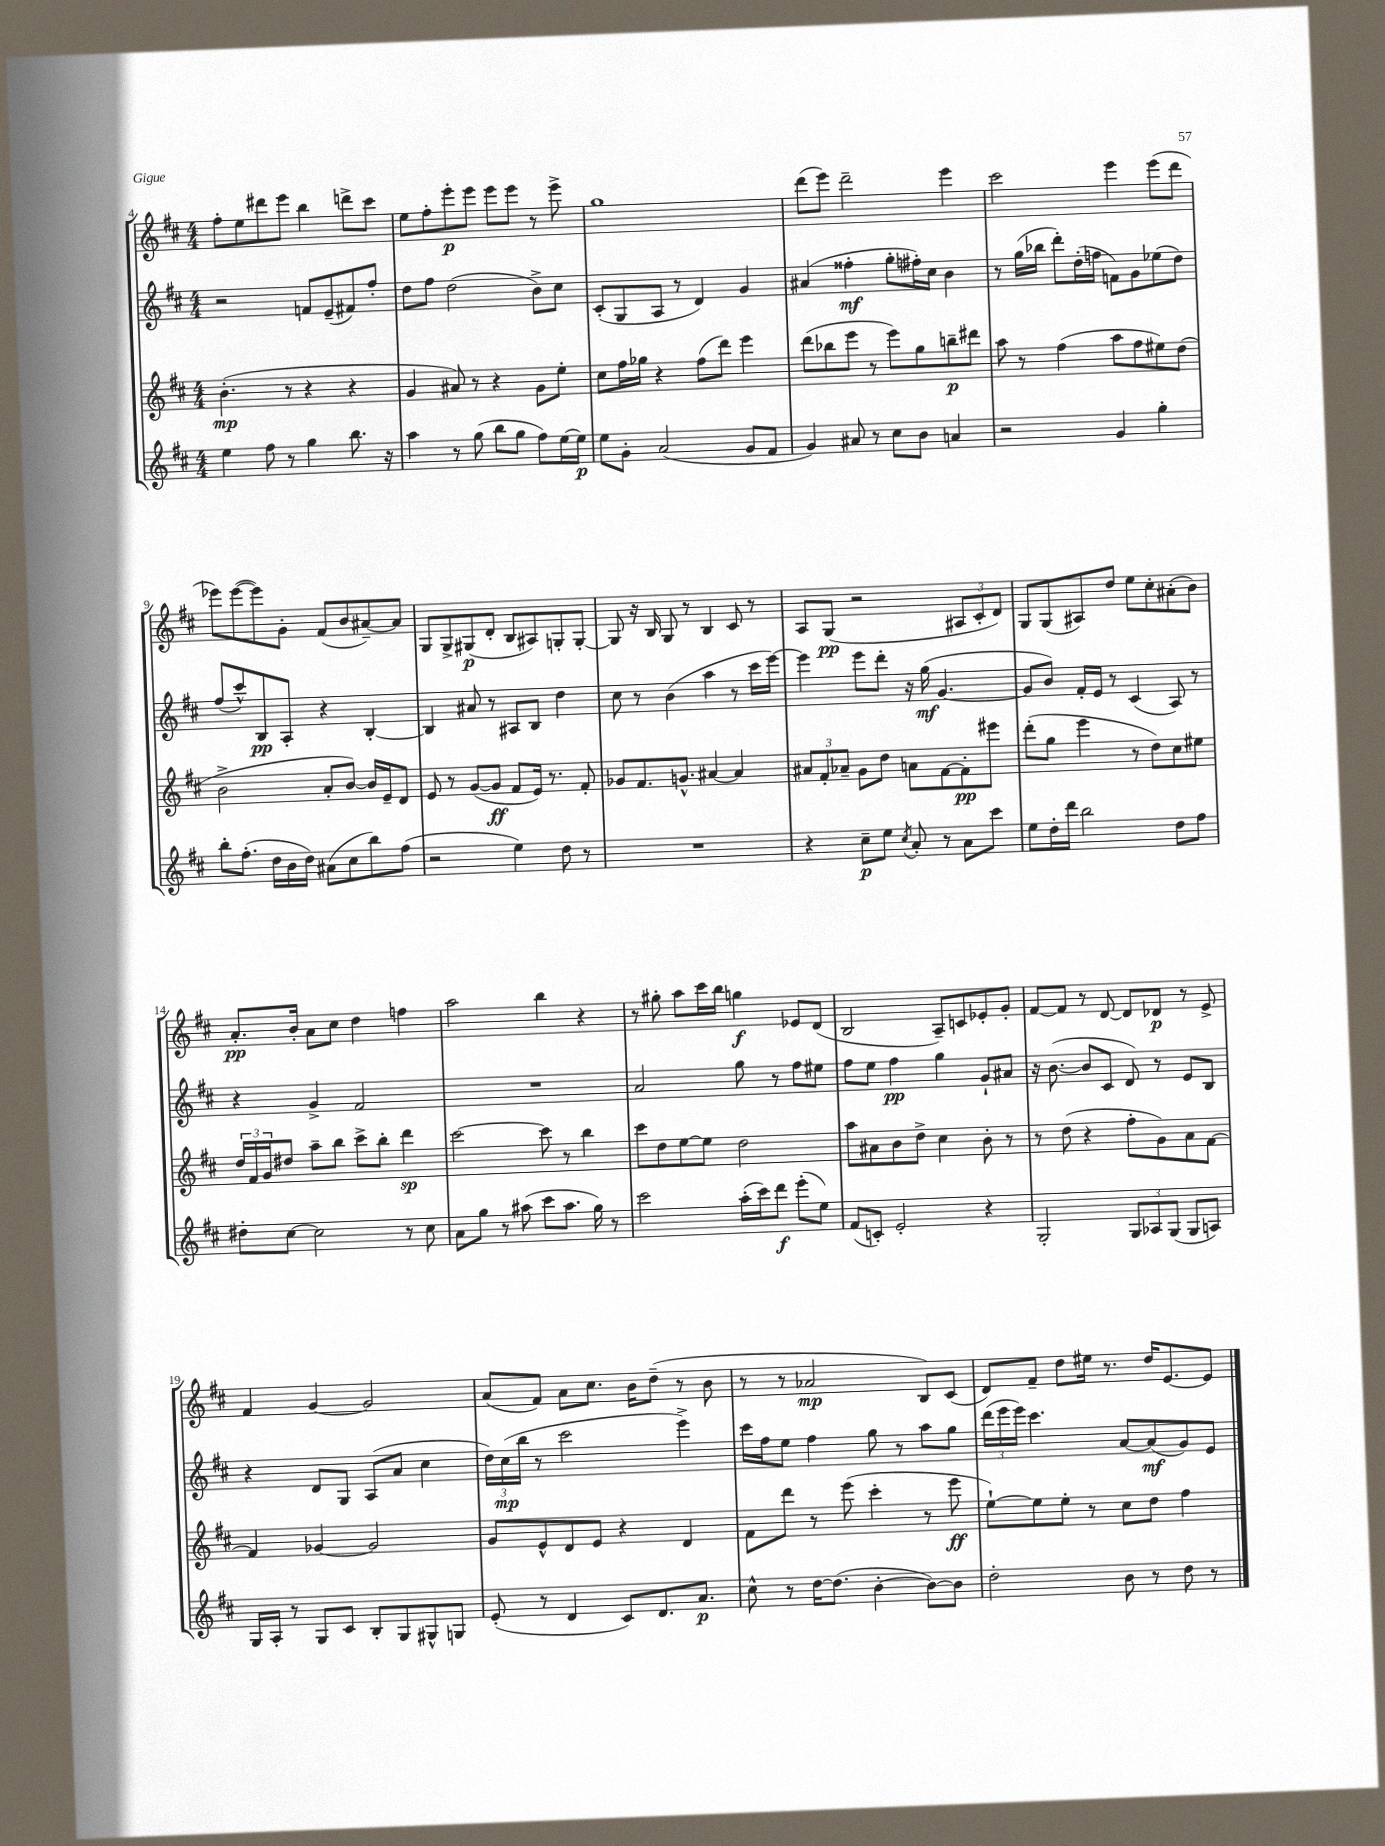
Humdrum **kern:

**kern	**dynam	**kern	**dynam	**kern	**dynam	**kern	**dynam
*part4	*part4	*part3	*part3	*part2	*part2	*part1	*part1
*staff4	*staff4	*staff3	*staff3	*staff2	*staff2	*staff1	*staff1
*clefG2	*	*clefG2	*	*clefG2	*	*clefG2	*
*k[f#c#]	*	*k[f#c#]	*	*k[f#c#]	*	*k[f#c#]	*
*M4/4	*	*M4/4	*	*M4/4	*	*M4/4	*
=4	=4	=4	=4	=4	=4	=4	=4
4ee\	.	(4.b'\	mp	2r	.	8ff#'\L	.
.	.	.	.	.	.	8ee\	.
8ff#\	.	.	.	.	.	8ddd#X\	.
8r	.	8r	.	.	.	8eee\J	.
4gg\	.	4r	.	8fn/L	.	4bb\	.
.	.	.	.	(8e~/	.	.	.
8.bb\	.	4r	.	8f#X/)	.	8dddn^\L	.
.	.	.	.	8ff#'/J	.	8ccc#\J	.
16r	.	.	.	.	.	.	.
=5	=5	=5	=5	=5	=5	=5	=5
4aa\	.	4g/	.	8dd\L	.	8ee\L	.
.	.	.	.	8ff#\J	.	8ff#'\	.
8r	.	8a#X/)	.	(2dd\	.	8eee'\	p
(8gg\	.	8r	.	.	.	8eee\J	.
8bb\L	.	4r	.	.	.	8eee\L	.
8gg\J	.	.	.	.	.	8eee\J	.
8ff#\L)	.	8g\L	.	8b^\L)	.	8r	.
[16ee\L	.	8ee'\J	.	8cc#\J	.	8eee^\	.
16ee\JJ]	p	.	.	.	.	.	.
=6	=6	=6	=6	=6	=6	=6	=6
8ee\L	.	8cc#\L	.	(8c#'/L	.	1gg	.
8g'\J	.	16ff#\L	.	8G/	.	.	.
.	.	16gg-X\JJ	.	.	.	.	.
(2a/	.	4r	.	8A/J	.	.	.
.	.	.	.	8r	.	.	.
.	.	(8ff#\L	.	4d/)	.	.	.
.	.	8ddd\J)	.	.	.	.	.
8g/L	.	4eee\	.	4g/	.	.	.
8f#/J	.	.	.	.	.	.	.
=7	=7	=7	=7	=7	=7	=7	=7
4g/)	.	(8ddd\L	.	(4a#X/	.	(8ddd\L	.
.	.	8bb-X\	.	.	.	8eee\J)	.
8a#X/	.	8eee\J	.	4ff##X'\	mf	2ddd~\	.
8r	.	8r	.	.	.	.	.
8cc#\L	.	8eee\L)	.	8gg'\L	.	.	.
8b\J	.	8gg\	.	16ff#X'\L)	.	.	.
.	.	.	.	16cc#\JJ	.	.	.
4an/	.	8bbn~\	p	4b\	.	4eee\	.
.	.	8ddd#X\J	.	.	.	.	.
=8	=8	=8	=8	=8	=8	=8	=8
2r	.	8aa\	.	8r	.	2ccc#\	.
.	.	8r	.	(16gg\LL	.	.	.
.	.	.	.	16bb-X\JJ	.	.	.
.	.	(4ff#\	.	8ddd'\L)	.	.	.
.	.	.	.	(16dd'\L	.	.	.
.	.	.	.	16ffn\JJ	.	.	.
4g/	.	8aa\L	.	8fn\L)	.	4eee\	.
.	.	8ff#\	.	8g\	.	.	.
4gg'\	.	8ee#X\)	.	(8ee-X\	.	(8eee\L	.
.	.	(8dd\J	.	8dd\J)	.	8ddd\J	.
!!LO:LB:g=z
=9	=9	=9	=9	=9	=9	=9	=9
8bb'\L	.	2b^\	.	(8ff#/L	.	8eee-X\L)	.
(8.ff#'\J	.	.	.	8ccc#^^/)	.	([8eee-\	.
.	.	.	.	8B/	pp	8eee-\])	.
16dd\LL	.	.	.	.	.	.	.
16b\	.	.	.	8A'/J	.	8g'\J	.
16dd\JJ)	.	.	.	.	.	.	.
(8a#X\L	.	8a'/L	.	4r	.	(8f#/L	.
8cc#\	.	[8b/J)	.	.	.	8b/	.
8bb\)	.	16b/LL]	.	[4B'/	.	[8a#X~/)	.
.	.	16e~/J	.	.	.	.	.
(8ff#\J	.	8d/J	.	.	.	8a#/J]	.
=10	=10	=10	=10	=10	=10	=10	=10
2r	.	8e/	.	4B/]	.	8G/L	.
.	.	8r	.	.	.	8G^/	.
.	.	([8g/L	.	8a#X/	.	(8G#X/	p
.	.	8g/J]	ff	8r	.	8d'/J	.
4ee\)	.	8f#/L	.	8A#X/L	.	8B/L	.
.	.	16e/Jk)	.	8B/J	.	8A#X/)	.
.	.	8.r	.	.	.	.	.
8dd\	.	.	.	4dd\	.	8Gn'/	.
8r	.	8f#'/	.	.	.	[8G'/J	.
=11	=11	=11	=11	=11	=11	=11	=11
1r	.	8g-X/L	.	8cc#\	.	8G/]	.
.	.	8.f#/	.	8r	.	16r	.
.	.	.	.	.	.	16B/	.
.	.	.	.	(4b\	.	8G/	.
.	.	8.gn^^/J	.	.	.	.	.
.	.	.	.	.	.	8r	.
.	.	[4a#X/	.	4aa\	.	4B/	.
.	.	4a#/]	.	8r	.	8c#/	.
.	.	.	.	16ccc#\LL	.	8r	.
.	.	.	.	[16eee\JJ)	.	.	.
=12	=12	=12	=12	=12	=12	=12	=12
4r	.	12a#X/L	.	4eee\]	.	8A/L	.
.	.	12f#'/	.	.	.	.	.
.	.	.	.	.	.	(8G/J	pp
.	.	12a-X~/J	.	.	.	.	.
8cc#~\L	p	8g\L	.	8eee\L	.	2r	.
8ee\J	.	8dd\J	.	8ddd'\J	.	.	.
8qcc#/	.	.	.	.	.	.	.
8a'/	.	8an\L	.	16r	.	.	.
.	.	.	.	(16gg\	mf	.	.
8r	.	[8f#\	.	[4.g/	.	.	.
8a\L	.	8f#'\]	pp	.	.	12A#X/L	.
.	.	.	.	.	.	12c#'/	.
8ccc#\J	.	8eee#X\J	.	.	.	.	.
.	.	.	.	.	.	12d/J)	.
=13	=13	=13	=13	=13	=13	=13	=13
8ee\L	.	(8ddd'\L	.	8g/L]	.	8G/L	.
16dd'\L	.	8gg\J	.	8b/J)	.	(8G/	.
16ddd\JJ	.	.	.	.	.	.	.
2bb\	.	4eee\	.	16f#'/LL	.	8A#X/)	.
.	.	.	.	16e/JJ	.	.	.
.	.	.	.	8r	.	8dd/J	.
.	.	8r	.	(4c#/	.	8ee\L	.
.	.	8dd\L)	.	.	.	8cc#'\	.
8dd\L	.	8cc#\	.	8A/)	.	(8a#X'\	.
8ff#\J	.	8ee#X\J	.	8r	.	8b\J)	.
!!LO:LB:g=z
=14	=14	=14	=14	=14	=14	=14	=14
8dd#X'\L	.	24dd/LL	.	4r	.	8.a'/L	pp
.	.	24f#/	.	.	.	.	.
.	.	24g/J	.	.	.	.	.
[8cc#\J	.	8dd#X/J	.	.	.	.	.
.	.	.	.	.	.	16b'/Jk	.
2cc#\]	.	8aa~\L	.	4g^/	.	8a\L	.
.	.	8bb\J	.	.	.	8cc#\J	.
.	.	8ccc#^\L	.	2f#/	.	4dd\	.
.	.	8bb'\J	.	.	.	.	.
8r	.	4ddd\	sp	.	.	4ffn\	.
8cc#\	.	.	.	.	.	.	.
=15	=15	=15	=15	=15	=15	=15	=15
8a\L	.	[2ccc#\	.	1r	.	2aa\	.
8gg\J	.	.	.	.	.	.	.
8r	.	.	.	.	.	.	.
(8aa#X\	.	.	.	.	.	.	.
8ccc#\L	.	8ccc#\]	.	.	.	4bb\	.
8.aa#\J	.	8r	.	.	.	.	.
.	.	4bb\	.	.	.	4r	.
16gg\)	.	.	.	.	.	.	.
8r	.	.	.	.	.	.	.
=16	=16	=16	=16	=16	=16	=16	=16
2ccc#\	.	8ccc#\L	.	2a/	.	8r	.
.	.	8dd\	.	.	.	8gg#X'\	.
.	.	[8ee\	.	.	.	8aa\L	.
.	.	8ee\J]	.	.	.	16ccc#\L	.
.	.	.	.	.	.	16bb\JJ	.
(16aa'\LL	.	2dd\	.	8gg\	.	4ggn\	f
16ccc#\J)	.	.	.	.	.	.	.
8ddd\J	f	.	.	8r	.	.	.
(8eee'\L	.	.	.	8ff#\L	.	8e-X/L	.
8ee\J)	.	.	.	8ee#X\J	.	(8d/J	.
=17	=17	=17	=17	=17	=17	=17	=17
(8f#/L	.	8aa\L	.	8ff#\L	.	2B/	.
8cn'/J)	.	8a#X\	.	8ee\J	.	.	.
2e'/	.	8b\	.	4ff#\	pp	.	.
.	.	8dd^\J	.	.	.	.	.
.	.	4cc#\	.	4gg\	.	8A~/L)	.
.	.	.	.	.	.	8cn/	.
4r	.	8b'\	.	8g`/L	.	8e-X'/	.
.	.	8r	.	8a#X/J	.	8g'/J	.
=18	=18	=18	=18	=18	=18	=18	=18
2G'/	.	8r	.	16r	.	[8f#/L	.
.	.	.	.	([8.b\	.	.	.
.	.	(8dd\	.	.	.	8f#/J]	.
.	.	4r	.	8b/L]	.	8r	.
.	.	.	.	8c#/J	.	[8d/	.
12G/L	.	8ff#'\L	.	8d/)	.	8d/L]	.
12A-X/	.	.	.	.	.	.	.
.	.	8g\)	.	8r	.	8d-X/J	p
(12G/J	.	.	.	.	.	.	.
8G/L	.	8a\	.	8e/L	.	8r	.
8An/J)	.	[8f#\J	.	8B/J	.	8e^/	.
!!LO:LB:g=z
=19	=19	=19	=19	=19	=19	=19	=19
16G/LL	.	4f#/]	.	4r	.	4f#/	.
16A'/JJ	.	.	.	.	.	.	.
8r	.	.	.	.	.	.	.
8G/L	.	[4g-X/	.	8d/L	.	[4g/	.
8c#/J	.	.	.	8G/J	.	.	.
8B'/L	.	2g-/]	.	(8A/L	.	2g/]	.
8G/	.	.	.	8a/J	.	.	.
8G#X^^/	.	.	.	4cc#\	.	.	.
8Gn/J	.	.	.	.	.	.	.
=20	=20	=20	=20	=20	=20	=20	=20
(8e'/	.	8g/L	.	24dd\LL)	.	(8a/L	.
.	.	.	.	(24cc#\	mp	.	.
.	.	.	.	24bb\JJ	.	.	.
8r	.	8e^^/	.	8r	.	8f#/J)	.
4d/	.	8d/	.	2ccc#\	.	8a\L	.
.	.	8e/J	.	.	.	8.cc#\J	.
8c#/L)	.	4r	.	.	.	.	.
.	.	.	.	.	.	16b\KL	.
8.d/	.	.	.	.	.	(8dd~\J	.
.	.	4d/	.	4eee^\)	.	8r	.
8.a/J	p	.	.	.	.	.	.
.	.	.	.	.	.	8b\	.
=21	=21	=21	=21	=21	=21	=21	=21
8cc#^^\	.	8f#\L	.	16ccc#\LL	.	8r	.
.	.	.	.	16ff#\J	.	.	.
8r	.	8ddd\J	.	8ee\J	.	8r	.
[16dd\KL	.	8r	.	4ff#\	.	2a-X/	mp
(8.dd\J]	.	.	.	.	.	.	.
.	.	(8eee\	.	.	.	.	.
[4b'\	.	4ccc#'\	.	8gg\	.	.	.
.	.	.	.	8r	.	.	.
8b\L_)	.	8r	.	8aa\L	.	8B/L)	.
8b\J]	.	8eee\	ff	8gg\J	.	(8c#/J	.
=22	=22	=22	=22	=22	=22	=22	=22
2dd'\	.	[8ee`\L)	.	(24ddd\LL	.	8d/L)	.
.	.	.	.	24eee\	.	.	.
.	.	.	.	24eee\JJ)	.	.	.
.	.	8ee\]	.	4.ccc#\	.	8f#~/J	.
.	.	8ee'\J	.	.	.	8dd\L	.
.	.	8r	.	.	.	16ee#X\Jk	.
.	.	.	.	.	.	8.r	.
8b\	.	8cc#\L	.	[8a/L	.	.	.
8r	.	8dd\J	.	(8a/]	mf	16dd/KL	.
.	.	.	.	.	.	[8.e/	.
8dd\	.	4ff#\	.	8g/)	.	.	.
8r	.	.	.	8e/J	.	8e/J]	.
==	==	==	==	==	==	==	==
*-	*-	*-	*-	*-	*-	*-	*-
